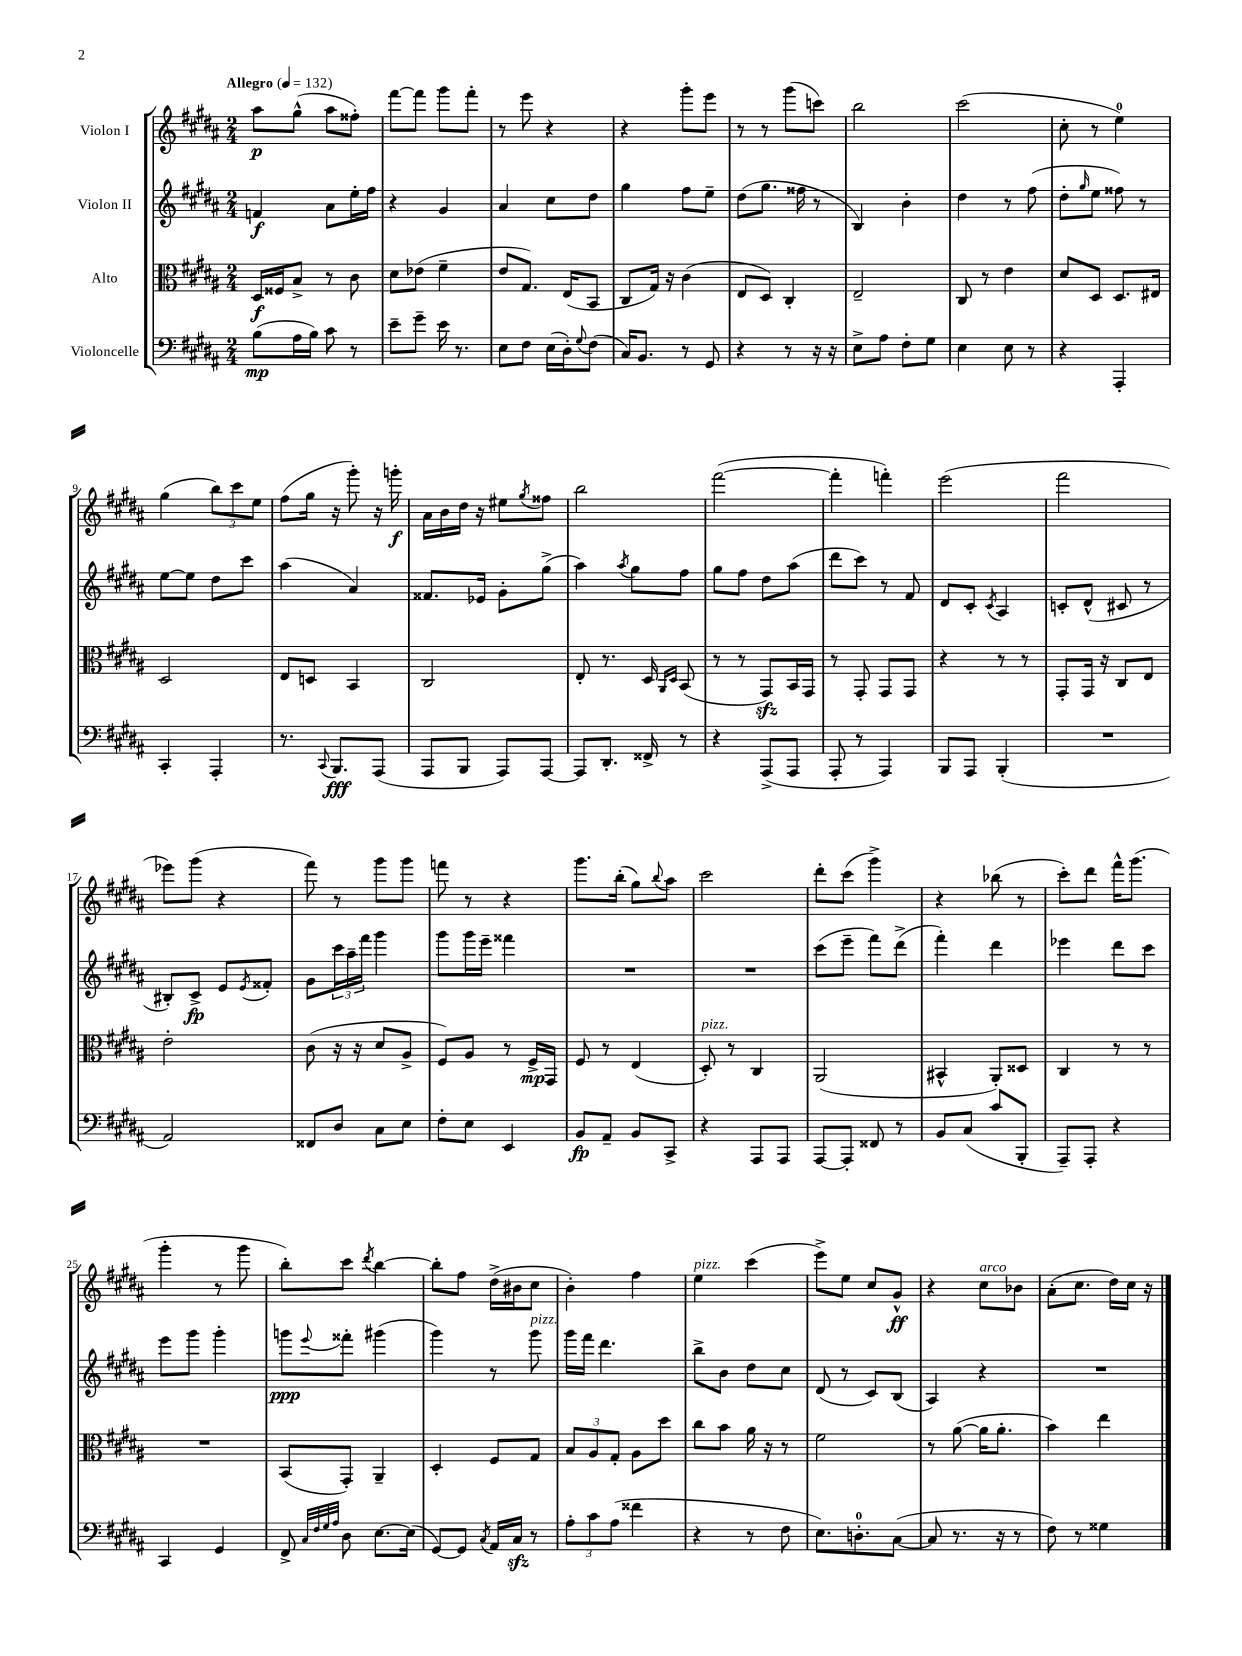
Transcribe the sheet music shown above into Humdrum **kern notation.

**kern	**dynam	**kern	**dynam	**kern	**dynam	**kern	**dynam
*part4	*part4	*part3	*part3	*part2	*part2	*part1	*part1
*staff4	*staff4	*staff3	*staff3	*staff2	*staff2	*staff1	*staff1
*I"Violoncelle	*	*I"Alto	*	*I"Violon II	*	*I"Violon I	*
*clefF4	*	*clefC3	*	*clefG2	*	*clefG2	*
*k[f#c#g#d#a#]	*	*k[f#c#g#d#a#]	*	*k[f#c#g#d#a#]	*	*k[f#c#g#d#a#]	*
*M2/4	*	*M2/4	*	*M2/4	*	*M2/4	*
*MM132	*	*MM132	*	*MM132	*	*MM132	*
=1	=1	=1	=1	=1	=1	=1	=1
!	!	!	!	!	!	!LO:TX:a:B:t=Allegro	!
(8B\L	mp	16D#/LL	f	4fn/	f	8aa#\L	p
.	.	16F##X/J	.	.	.	.	.
16A#\L	.	8B^/J	.	.	.	(8gg#^^\J	.
16B\JJ)	.	.	.	.	.	.	.
8c#\	.	8r	.	8a#\L	.	8aa#\L	.
8r	.	8c#\	.	16ee'\L	.	8ff##X'\J)	.
.	.	.	.	16ff#\JJ	.	.	.
=2	=2	=2	=2	=2	=2	=2	=2
8e~\L	.	8d#\L	.	4r	.	[8fff#\L	.
8g#~\J	.	(8e-X\J	.	.	.	8fff#\J]	.
16e\	.	4f#~\	.	4g#/	.	8ggg#\L	.
8.r	.	.	.	.	.	.	.
.	.	.	.	.	.	8fff#'\J	.
=3	=3	=3	=3	=3	=3	=3	=3
8E\L	.	8e/L	.	4a#/	.	8r	.
8F#\J	.	8.G#/J)	.	.	.	8eee\	.
(16E\LL	.	.	.	8cc#\L	.	4r	.
16D#'\J)	.	(16E/KL	.	.	.	.	.
8qqG#/	.	.	.	.	.	.	.
(8F#\J	.	8BB/J	.	8dd#\J	.	.	.
=4	=4	=4	=4	=4	=4	=4	=4
16C#/KL)	.	8C#/L	.	4gg#\	.	4r	.
8.BB/J	.	.	.	.	.	.	.
.	.	16G#/Jk)	.	.	.	.	.
.	.	16r	.	.	.	.	.
8r	.	(4c#\	.	8ff#\L	.	8ggg#'\L	.
8GG#/	.	.	.	8ee~\J	.	8eee\J	.
=5	=5	=5	=5	=5	=5	=5	=5
4r	.	8E/L	.	(8dd#\L	.	8r	.
.	.	8D#/J)	.	8.gg#\J	.	8r	.
8r	.	4C#'/	.	.	.	(8ggg#\L	.
.	.	.	.	16ff##X\	.	.	.
16r	.	.	.	8r	.	8cccn\J)	.
16r	.	.	.	.	.	.	.
=6	=6	=6	=6	=6	=6	=6	=6
8E^\L	.	2E~/	.	4B/)	.	2bb\	.
8A#\J	.	.	.	.	.	.	.
8F#'\L	.	.	.	4b'\	.	.	.
8G#\J	.	.	.	.	.	.	.
=7	=7	=7	=7	=7	=7	=7	=7
4E\	.	8C#/	.	4dd#\	.	(2ccc#\	.
.	.	8r	.	.	.	.	.
8E\	.	4e\	.	8r	.	.	.
8r	.	.	.	(8ff#\	.	.	.
=8	=8	=8	=8	=8	=8	=8	=8
4r	.	8d#/L	.	8dd#'\L	.	8cc#'\	.
.	.	.	.	16qqgg#/	.	.	.
.	.	8D#/J	.	8ee\J	.	8r	.
4AAA#'/	.	8.D#/L	.	8ff##X\)	.	4ee\)	.
.	.	.	.	8r	.	.	.
.	.	16E#X/Jk	.	.	.	.	.
!!LO:LB:g=z
=9	=9	=9	=9	=9	=9	=9	=9
4CC#'/	.	2D#/	.	[8ee\L	.	(4gg#\	.
.	.	.	.	8ee\J]	.	.	.
4AAA#'/	.	.	.	8dd#\L	.	12bb\L)	.
.	.	.	.	.	.	12ccc#\	.
.	.	.	.	8ccc#\J	.	.	.
.	.	.	.	.	.	12ee\J	.
=10	=10	=10	=10	=10	=10	=10	=10
8.r	.	8E/L	.	(4aa#\	.	(8ff#\L	.
.	.	8Dn/J	.	.	.	16gg#\Jk	.
8qqCC#/	.	.	.	.	.	.	.
8.BBB/L	fff	.	.	.	.	16r	.
.	.	4BB/	.	4a#/)	.	8ggg#'\)	.
(8AAA#/J	.	.	.	.	.	16r	.
.	.	.	.	.	.	16gggn'\	f
=11	=11	=11	=11	=11	=11	=11	=11
8AAA#/L	.	2C#/	.	8.f##X/L	.	16a#\LL	.
.	.	.	.	.	.	16b\	.
8BBB/J	.	.	.	.	.	16dd#\JJ	.
.	.	.	.	16e-X/Jk	.	16r	.
8AAA#/L)	.	.	.	8g#'\L	.	8ee#X\L	.
.	.	.	.	.	.	8qgg#/	.
[8AAA#/J	.	.	.	(8gg#^\J	.	8ff##X\J	.
=12	=12	=12	=12	=12	=12	=12	=12
8AAA#/L]	.	8E'/	.	4aa#\)	.	2bb\	.
8.DD#'/J	.	8.r	.	.	.	.	.
.	.	.	.	8qaa#/	.	.	.
.	.	.	.	8gg#\L	.	.	.
16FF##X^/	.	16D#/	.	.	.	.	.
.	.	16qqAA#/LL	.	.	.	.	.
.	.	16qqD#/JJ	.	.	.	.	.
8r	.	(8BB/	.	8ff#\J	.	.	.
=13	=13	=13	=13	=13	=13	=13	=13
4r	.	8r	.	8gg#\L	.	([2fff#\	.
.	.	8r	.	8ff#\J	.	.	.
(8AAA#^/L	.	8GG#zz/L)	.	8dd#\L	.	.	.
8AAA#/J	.	16BB/L	.	(8aa#\J	.	.	.
.	.	16GG#/JJ	.	.	.	.	.
=14	=14	=14	=14	=14	=14	=14	=14
8AAA#'/	.	8r	.	8ddd#\L	.	4fff#'\]	.
8r	.	8GG#'/	.	8ccc#\J)	.	.	.
4AAA#/)	.	8GG#/L	.	8r	.	4fffn'\)	.
.	.	8GG#/J	.	8f#/	.	.	.
=15	=15	=15	=15	=15	=15	=15	=15
8BBB/L	.	4r	.	8d#/L	.	(2eee\	.
8AAA#/J	.	.	.	8c#'/J	.	.	.
.	.	.	.	8qc#/	.	.	.
(4BBB'/	.	8r	.	4A#/	.	.	.
.	.	8r	.	.	.	.	.
=16	=16	=16	=16	=16	=16	=16	=16
2r	.	8GG#'/L	.	8cn'/L	.	2fff#\	.
.	.	16GG#/Jk	.	(8d#^^/J	.	.	.
.	.	16r	.	.	.	.	.
.	.	8C#/L	.	8c#X/	.	.	.
.	.	8E/J	.	8r	.	.	.
!!LO:LB:g=z
=17	=17	=17	=17	=17	=17	=17	=17
2AA#/)	.	2e'\	.	8B#X'/L)	.	8eee-X\L)	.
.	.	.	.	8c#^/J	fp	(8ggg#\J	.
.	.	.	.	8e/L	.	4r	.
.	.	.	.	8qe/	.	.	.
.	.	.	.	8f##X'/J	.	.	.
=18	=18	=18	=18	=18	=18	=18	=18
8FF##X/L	.	(8c#\	.	8g#\L	.	8fff#\)	.
8D#/J	.	16r	.	24ccc#\L	.	8r	.
.	.	.	.	24aa#~\	.	.	.
.	.	16r	.	.	.	.	.
.	.	.	.	24fff#\JJ	.	.	.
8C#\L	.	8d#/L	.	4ggg#\	.	8ggg#\L	.
8E\J	.	8A#^/J	.	.	.	8ggg#\J	.
=19	=19	=19	=19	=19	=19	=19	=19
8F#'\L	.	8F#/L)	.	8ggg#\L	.	8fffn\	.
8E\J	.	8A#/J	.	16ggg#\L	.	8r	.
.	.	.	.	16eee~\JJ	.	.	.
4EE/	.	8r	.	4fff##X\	.	4r	.
.	.	16F#^/LL	mp	.	.	.	.
.	.	16GG#/JJ	.	.	.	.	.
=20	=20	=20	=20	=20	=20	=20	=20
8BB/L	fp	8F#/	.	2r	.	8.ggg#\L	.
8AA#~/J	.	8r	.	.	.	.	.
.	.	.	.	.	.	(16bb'\Jk	.
8BB/L	.	(4E/	.	.	.	8gg#\L)	.
.	.	.	.	.	.	8qqbb/	.
8CC#^/J	.	.	.	.	.	8aa#\J	.
=21	=21	=21	=21	=21	=21	=21	=21
!	!	!LO:TX:a:i:t=pizz.	!	!	!	!	!
4r	.	8D#'/)	.	2r	.	2ccc#\	.
.	.	8r	.	.	.	.	.
8AAA#/L	.	4C#/	.	.	.	.	.
8AAA#/J	.	.	.	.	.	.	.
=22	=22	=22	=22	=22	=22	=22	=22
[8AAA#/L	.	(2AA#/	.	(8ccc#\L	.	8ddd#'\L	.
8AAA#'/J]	.	.	.	8eee~\J	.	(8ccc#\J	.
8FF##X/	.	.	.	8fff#\L)	.	4ggg#^\)	.
8r	.	.	.	(8ddd#^\J	.	.	.
=23	=23	=23	=23	=23	=23	=23	=23
8BB/L	.	4BB#X^^/	.	4fff#'\)	.	4r	.
(8C#/J	.	.	.	.	.	.	.
8c#/L	.	8AA#'/L)	.	4ddd#\	.	(8bb-X\	.
8BBB'/J	.	8D##X/J	.	.	.	8r	.
=24	=24	=24	=24	=24	=24	=24	=24
8AAA#~/L)	.	4C#/	.	4eee-X\	.	8ccc#'\L)	.
8AAA#'/J	.	.	.	.	.	8ddd#\J	.
4r	.	8r	.	8ddd#\L	.	16fff#^^\KL	.
.	.	.	.	.	.	(8.ggg#\J	.
.	.	8r	.	8ccc#\J	.	.	.
!!LO:LB:g=z
=25	=25	=25	=25	=25	=25	=25	=25
4CC#/	.	2r	.	8eee\L	.	4ggg#'\	.
.	.	.	.	8ggg#\J	.	.	.
4GG#/	.	.	.	4ggg#'\	.	8r	.
.	.	.	.	.	.	8ggg#\	.
=26	=26	=26	=26	=26	=26	=26	=26
8FF#^/	.	(8BB/L	.	8gggn\L	ppp	8bb'\L)	.
32qqC#/LLL	.	.	.	.	.	.	.
32qqF#/	.	.	.	.	.	.	.
32qqG#/	.	.	.	.	.	.	.
32qqA#/JJJ	.	.	.	8qqeee/	.	.	.
8D#\	.	8GG#'/J)	.	8fff##X'\J	.	8ccc#\J	.
.	.	.	.	.	.	8qddd#/	.
[8.E\L	.	4AA#~/	.	(4ggg#X\	.	[4bb\	.
(16E\Jk]	.	.	.	.	.	.	.
=27	=27	=27	=27	=27	=27	=27	=27
[8GG#/L)	.	4D#'/	.	4ggg#\)	.	8bb'\L]	.
8GG#/J]	.	.	.	.	.	8ff#\J	.
8qC#/	.	.	.	.	.	.	.
16AA#/LL	.	8F#/L	.	8r	.	(16dd#^\LL	.
16C#zz/JJ	.	.	.	.	.	16b#X\J	.
!	!	!	!	!LO:TX:a:i:t=pizz.	!	!	!
8r	.	8G#/J	.	8ggg#\	.	8cc#\J	.
=28	=28	=28	=28	=28	=28	=28	=28
12A#'\L	.	12B/L	.	16ggg#\LL	.	4b'\)	.
.	.	.	.	16fff#\JJ	.	.	.
12c#\	.	12A#/	.	.	.	.	.
.	.	.	.	4.ddd#\	.	.	.
(12A#\J	.	12G#'/J	.	.	.	.	.
4f##X\	.	8A#\L	.	.	.	4ff#\	.
.	.	8dd#\J	.	.	.	.	.
=29	=29	=29	=29	=29	=29	=29	=29
!	!	!	!	!	!	!LO:TX:a:i:t=pizz.	!
4r	.	8cc#\L	.	8bb^\L	.	4ee\	.
.	.	8b\J	.	8b\J	.	.	.
8r	.	16a#\	.	8dd#\L	.	(4ccc#\	.
.	.	16r	.	.	.	.	.
8F#\	.	8r	.	8cc#\J	.	.	.
=30	=30	=30	=30	=30	=30	=30	=30
8.E\L)	.	2f#\	.	(8d#/	.	8eee^\L)	.
.	.	.	.	8r	.	8ee\J	.
8.Dn'\	.	.	.	.	.	.	.
.	.	.	.	8c#/L)	.	8cc#/L	.
([8C#\J	.	.	.	(8B/J	.	8g#^^/J	ff
=31	=31	=31	=31	=31	=31	=31	=31
8C#/]	.	8r	.	4A#/)	.	4r	.
8.r	.	([8a#\	.	.	.	.	.
!	!	!	!	!	!	!LO:TX:a:i:t=arco	!
.	.	16a#\KL]	.	4r	.	8cc#\L	.
16r	.	8.a#'\J	.	.	.	.	.
8r	.	.	.	.	.	8b-X\J	.
=32	=32	=32	=32	=32	=32	=32	=32
8F#\)	.	4b\)	.	2r	.	(8a#'\L	.
8r	.	.	.	.	.	8.cc#\J	.
4G##X\	.	4ee\	.	.	.	.	.
.	.	.	.	.	.	16dd#\LL)	.
.	.	.	.	.	.	16cc#\JJ	.
.	.	.	.	.	.	16r	.
==	==	==	==	==	==	==	==
*-	*-	*-	*-	*-	*-	*-	*-
